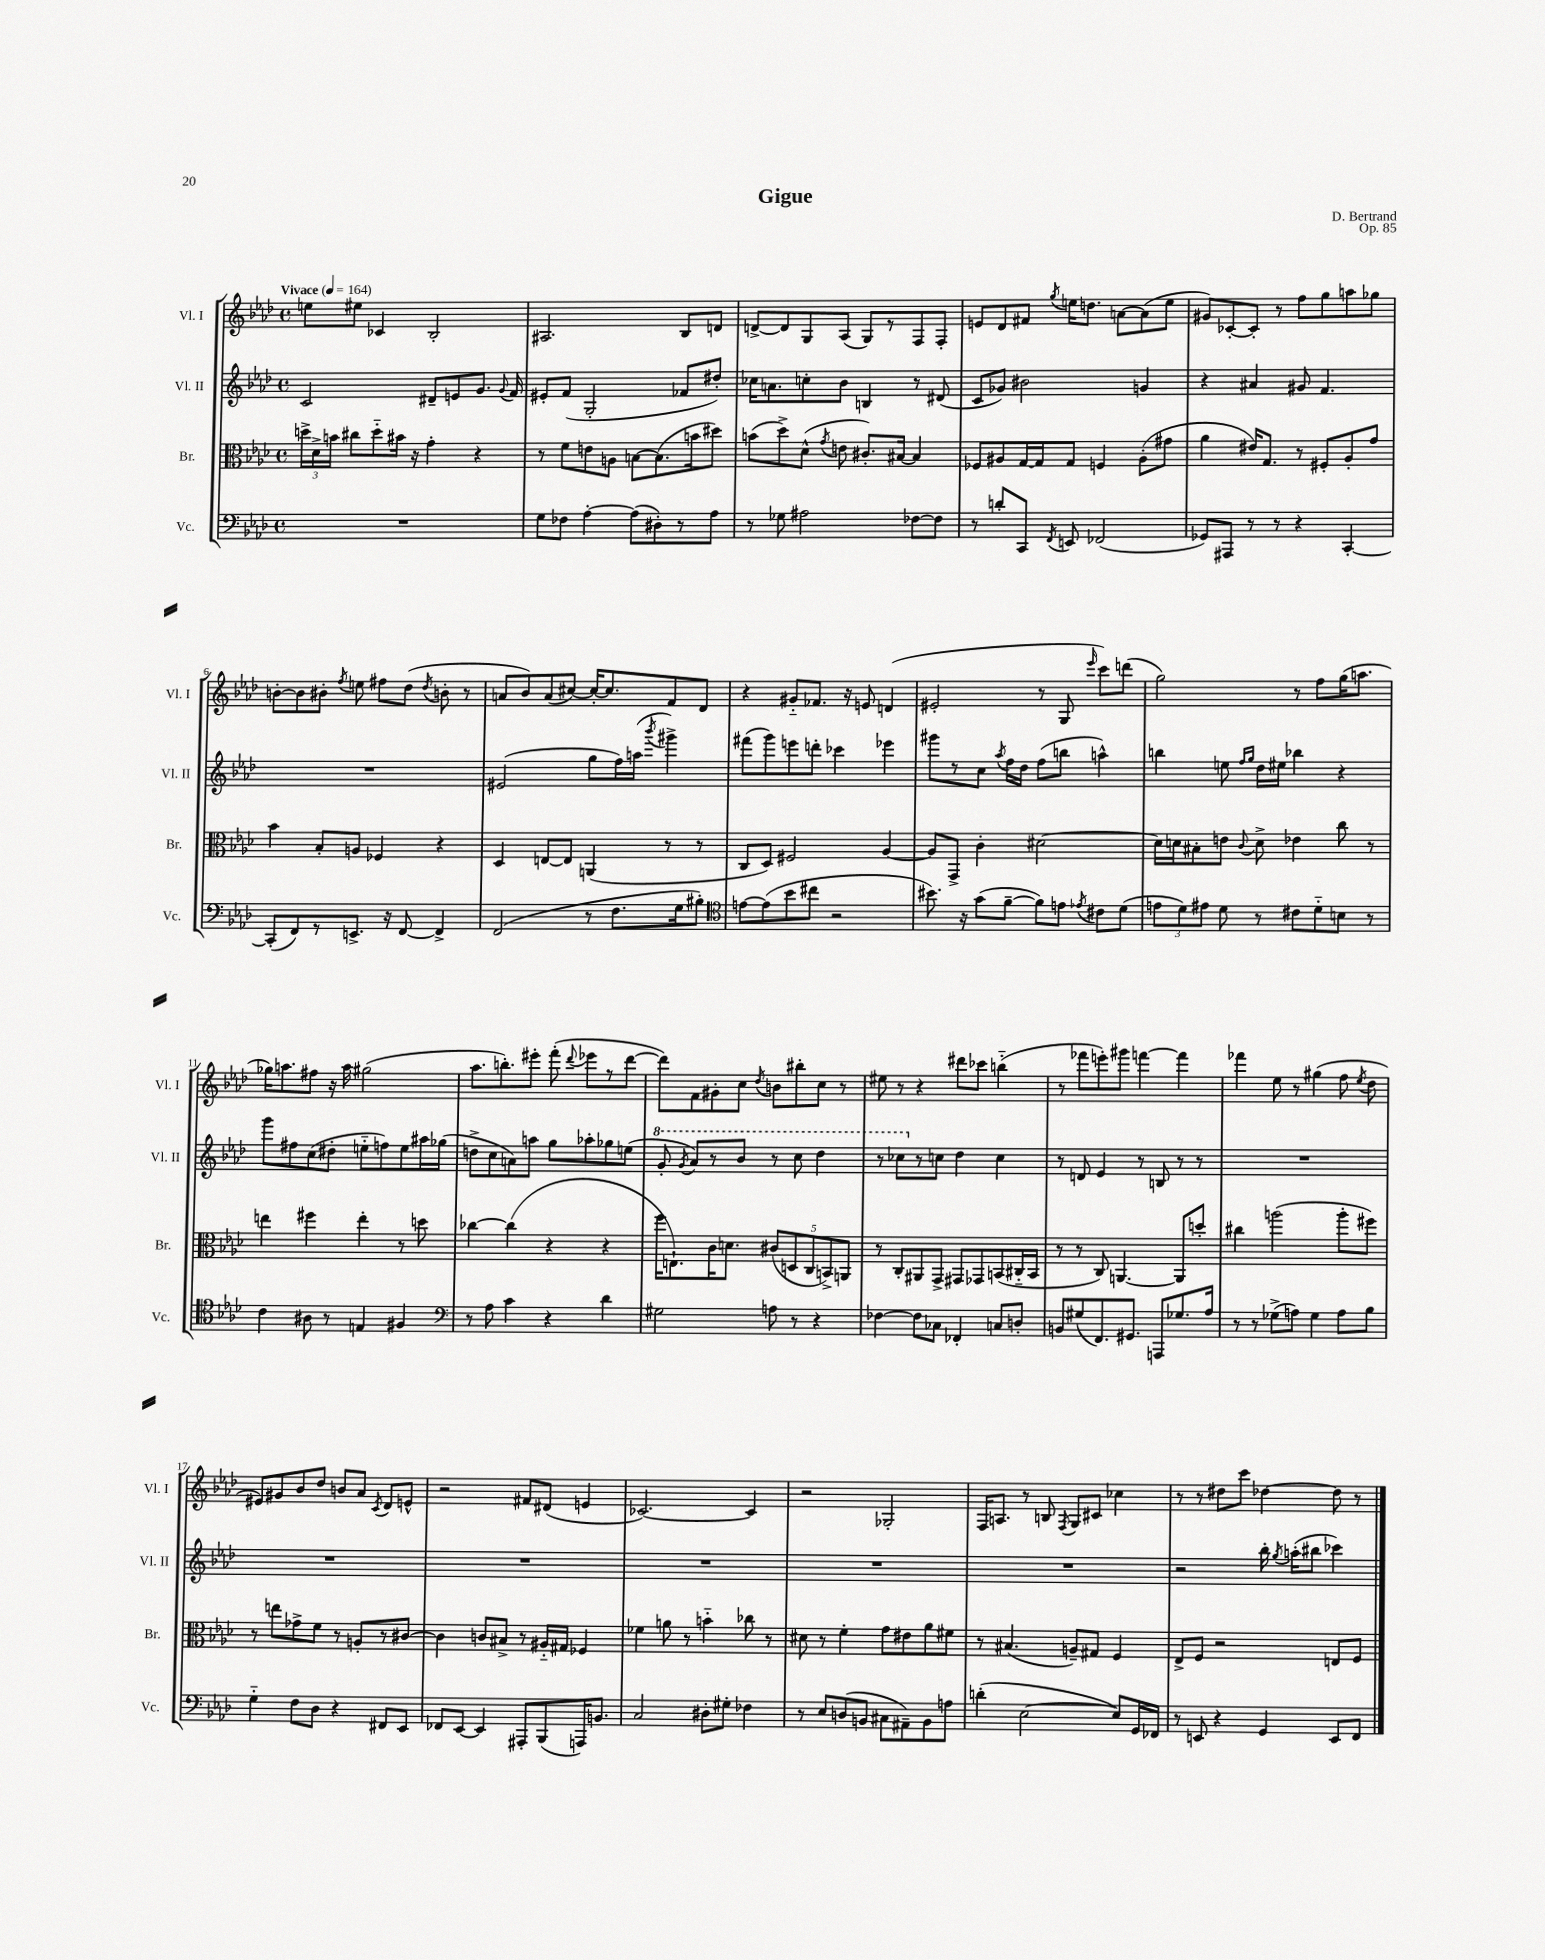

**kern	**kern	**kern	**kern
*staff4	*staff3	*staff2	*staff1
*clefF4	*clefC3	*clefG2	*clefG2
*k[b-e-a-d-]	*k[b-e-a-d-]	*k[b-e-a-d-]	*k[b-e-a-d-]
*M4/4	*M4/4	*M4/4	*M4/4
*met(c)	*met(c)	*met(c)	*met(c)
*MM164	*MM164	*MM164	*MM164
1r	24dd^	2c	8ee
.	24d-^	.	.
.	24b	.	.
.	8cc#	.	8ee#
.	8dd'~	.	4c-
.	16b#	.	.
.	16r	.	.
.	4g'	8d#~	2B-'
.	.	8e	.
.	4r	8.g	.
.	.	8qqg	.
.	.	16f	.
=	=	=	=
8G	8r	8e#'	2.A#
8F-	8f	(8f	.
[4A-'	8e	2G'	.
.	8A	.	.
(8A-]	[8B	.	.
8D#')	(8.B]	.	.
8r	.	8f-	8B-
.	16b	.	.
8A-	8dd#)	8dd#')	8d
=	=	=	=
8r	(8b	16cc-	[8d^
.	.	8.a	.
8G-	8dd-^)	.	8d]
2A#	(8d-^^	8cc'	8G
.	8qg	.	.
.	8e	8b-	(8A-
.	8.c#')	4B	8G)
.	.	.	8r
.	[16B#	.	.
[8F-	4B#]	8r	8F
8F-]	.	(8d#	8F'
=	=	=	=
8r	8F-	8c	8e
8d'	8A#	8g-)	8d-
8CC	[16G	2b#	8f#
.	16G]	.	.
8qFF	.	.	8qgg
8EE	8G	.	16ee
.	.	.	8.dd
(2FF-	4F	.	.
.	.	.	[8a
.	(8A#'	4g	(8a]
.	8g#	.	8ee
=	=	=	=
8GG-)	4a-	4r	8g#)
8AAA#	.	.	[8c-'
8r	16e#)	4a#	8c-']
.	8.G	.	.
8r	.	.	8r
4r	8r	8g#	8ff
.	8F#'	4.f	8gg
[4CC'	8A-'	.	8aa
.	8g	.	8gg-
=	=	=	=
(8CC']	4b-	1r	[8b'
8FF)	.	.	8b]
8r	8B-'	.	8b#'
.	.	.	8qff
8.EE^	8A	.	8ee
.	4F-	.	8ff#
16r	.	.	.
[8FF	.	.	(8dd-
.	.	.	8qdd-
4FF^]	4r	.	8b'
.	.	.	8r
=	=	=	=
(2FF	4D-	(2e#	8a
.	.	.	8b-)
.	[8E	.	(8a
.	8E]	.	[8cc#)
8r	(4AA	8gg	16cc#'_
.	.	.	8.cc#]
8.F	.	16ff)	.
.	.	(16aa	.
.	.	8qbbb-	.
.	8r	4ggg#^)	8f
16G	.	.	.
8B#')	8r	.	8d-
=	=	=	=
*clefC4	*	*	*
[8e	8C	(8fff#	4r
(8e]	8D-)	8ggg)	.
8b-	2F#	8eee	8g#'~
8cc#	.	8ddd'	8.f-
2r	.	4ccc-	.
.	.	.	16r
.	.	.	8e
.	[4A-	4eee-	(4d
=	=	=	=
8.b#)	8A-]	8ggg#	2e#'
.	8GG^	8r	.
16r	.	.	.
(8g	4c'	8cc	.
.	.	8qaa-	.
[8f~	.	16ff	.
.	.	16dd-	.
8f])	[2d#	(8ff	8r
8e	.	8bb	8G
8qe-	.	.	16qqeee-
8c#	.	4aa^^)	8ccc)
(8d-	.	.	(8ddd
=	=	=	=
12e	16d#]	4bb	2gg)
.	16d	.	.
12d-)	.	.	.
.	8B#'	.	.
12e#	.	.	.
8d-	8e	8ee	.
.	.	16qqff	.
.	8qqc	16qqgg	.
8r	8d^	16dd-	.
.	.	16ee#	.
8c#	4e-	4bb-	8r
8d-'~	.	.	8ff
8B	8cc	4r	(16gg
.	.	.	8.aa
8r	8r	.	.
=	=	=	=
4c	4ee	8ggg	16gg-)
.	.	.	8.aa
.	.	8ff#	.
8A#	4ff#	(8cc	8ff#
8r	.	8dd#'	16r
.	.	.	16aa
4E	4ee'	8ee'~	(2gg#
.	.	8ff)	.
4F#	8r	8ee	.
.	8dd	16aa#	.
.	.	(16gg-	.
=	=	=	=
*clefF4	*	*	*
8r	[4cc-	8dd^	8.aa-
8A-	.	8cc	.
.	.	.	8.bb')
4c	(4cc-]	8a)	.
.	.	8aa	8eee#'
4r	4r	8gg	(8fff'
.	.	.	8qqddd-
.	.	8aa-'	8eee-
4d-	4r	8gg-	8r
.	.	(8ee	[8ddd-
=	=	=	=
2G#	16ff	8gg'	8ddd-])
.	8.E`)	.	.
.	.	8qgg	.
.	.	8aa-)	8f
.	16c	8r	8g#'
.	8.d	.	.
.	.	8bb-	8cc
.	.	.	8qdd-
8A	(10c#	8r	8b
.	10D	.	.
8r	.	8ccc	8bb#'
.	10C	.	.
4r	.	4ddd-	8cc
.	10BB^)	.	.
.	.	.	8r
.	10AA	.	.
=	=	=	=
[4F-	8r	8r	8ee#
.	8C'	8ccc-	8r
8F-]	8AA#	8r	4r
8C-	8GG^	8cc	.
4FF-'	8GG#	4dd-	8ddd#
.	8GG-	.	8ccc-
8C	(8BB	4cc	(4bb'~
8D'	16C#'~	.	.
.	16BB	.	.
=	=	=	=
8BB	8r	8r	8r
(8G#	8r	8d	8fff-
8.FF)	8C)	4e-	8eee')
.	[4.AA	.	8ggg#
8.GG#	.	.	.
.	.	8r	[4fff
8AAA	.	8B	.
8.G-	8AA]	8r	4fff]
.	8dd'	8r	.
16A-	.	.	.
=	=	=	=
8r	4cc#	1r	4fff-
8r	.	.	.
(8G-^	(2aa	.	8ee-
8A)	.	.	8r
4G-	.	.	(4gg#
8A	8aa'	.	8ff
.	.	.	8qee-
8B-	8ff#)	.	8dd-
=	=	=	=
4G'~	8r	1r	8e#)
.	8ee	.	8g#
8F	8g-^	.	8b-
8D-	8f	.	8dd-
4r	8r	.	8b
.	8A'	.	8a-
.	.	.	8qc
8FF#	8r	.	8d-
8EE-	[8c#	.	8e^^
=	=	=	=
8FF-	4c#]	1r	2r
[8EE-	.	.	.
4EE-]	8c	.	.
.	8B#^	.	.
8AAA#'	8r	.	8f#
(8BBB-	16A#'~	.	(8d#
.	16G#	.	.
16AAA)	4F-	.	4e
8.BB	.	.	.
=	=	=	=
2C	4f-	1r	[2.c-)
.	8a	.	.
.	8r	.	.
8D#'	4b'~	.	.
8G#'	.	.	.
4F-	8cc-	.	4c-]
.	8r	.	.
=	=	=	=
8r	8d#	1r	2r
8E-	8r	.	.
(8D	4f'	.	.
8BB	.	.	.
8C#	8g	.	2G-'
8AA#~)	8e#	.	.
8BB	8a-	.	.
8A	8f#	.	.
=	=	=	=
(4d'	8r	1r	16F
.	.	.	8.A
.	(4.B#	.	.
[2E-	.	.	8r
.	.	.	8B
.	.	.	8qF
.	8A~)	.	8G
.	8G#	.	8c#
8E-])	4F	.	4cc-
16GG	.	.	.
16FF-	.	.	.
=	=	=	=
8r	8E-^	2r	8r
8EE	8F	.	8r
4r	2r	.	8dd#
.	.	.	8ccc
4GG	.	16bb-'	[4dd-
.	.	8qgg	.
.	.	(16aa'	.
.	.	8bb#	.
8EE	8E	4ccc-)	8dd-]
8FF	8F	.	8r
==	==	==	==
*-	*-	*-	*-
